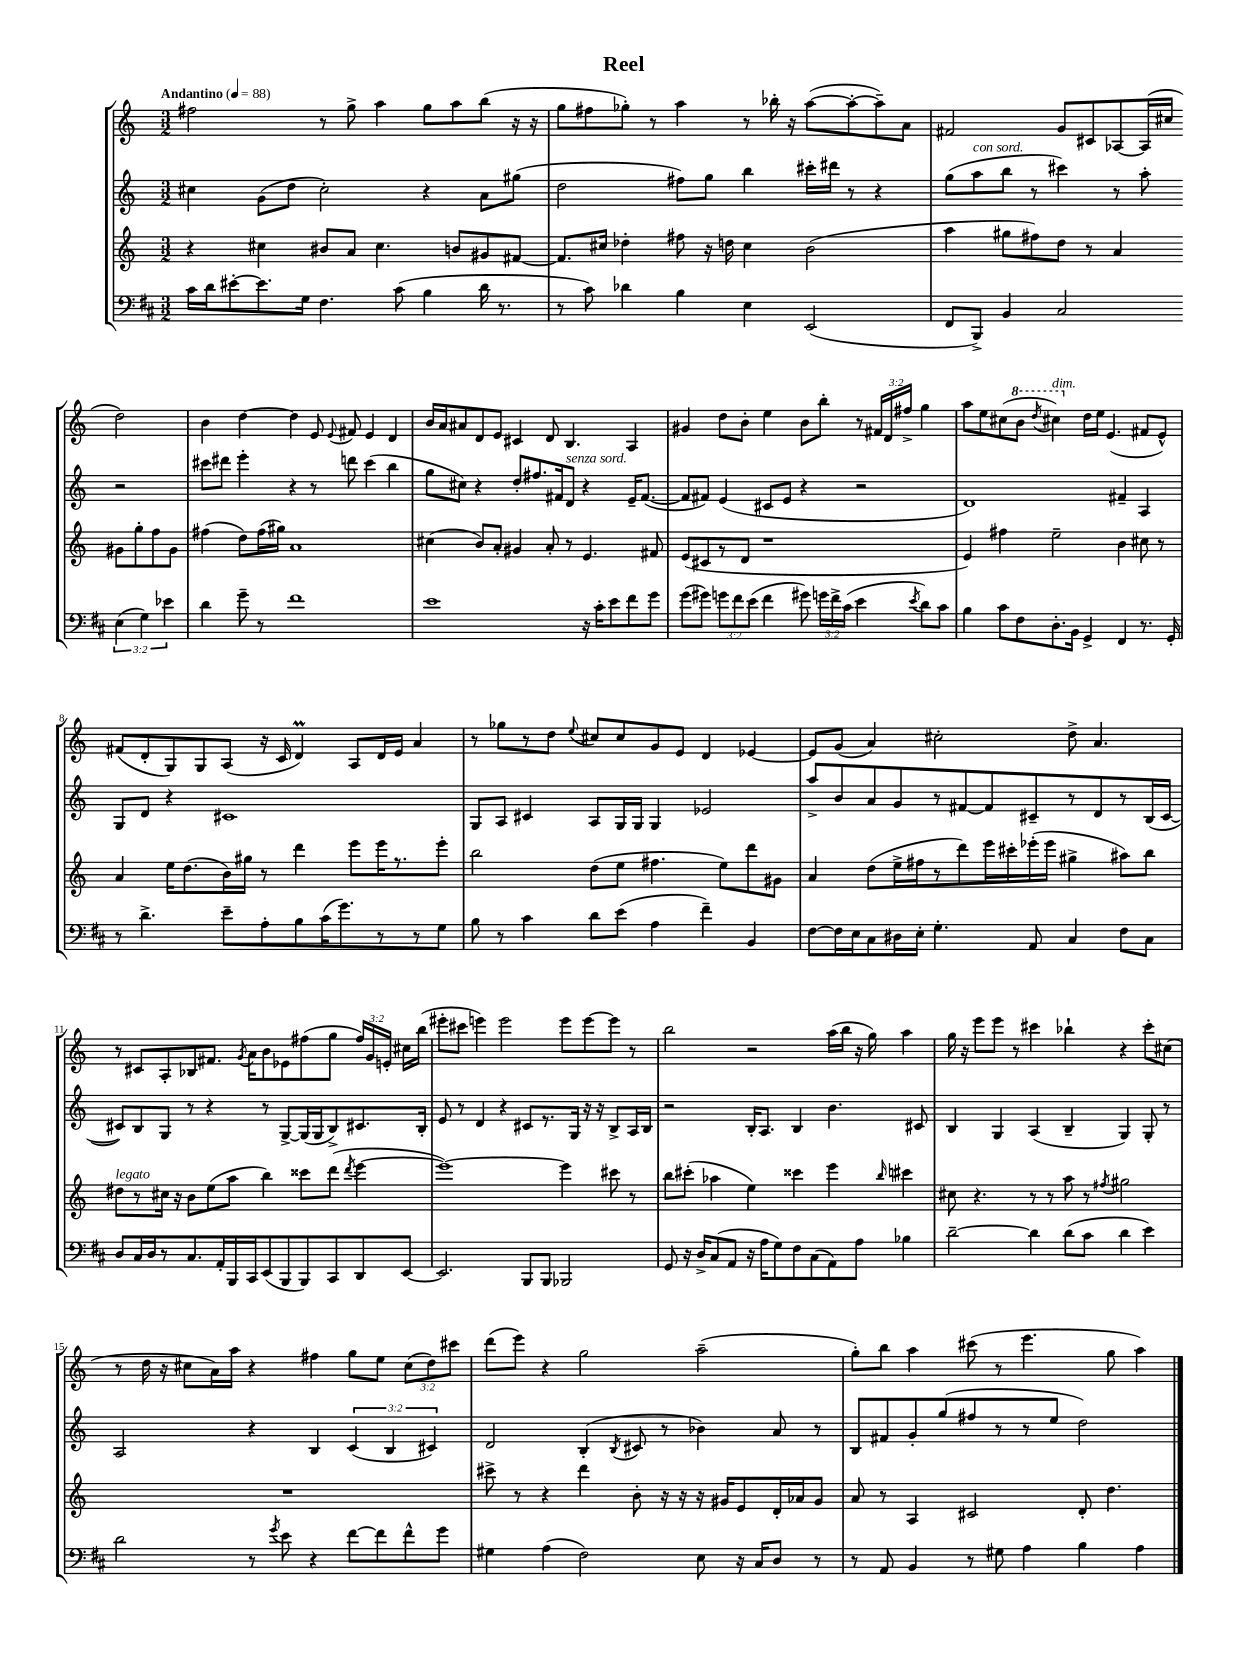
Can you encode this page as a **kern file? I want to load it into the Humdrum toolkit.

**kern	**kern	**kern	**kern
*staff4	*staff3	*staff2	*staff1
*clefF4	*clefG2	*clefG2	*clefG2
*k[f#c#]	*k[]	*k[]	*k[]
*M3/2	*M3/2	*M3/2	*M3/2
*MM88	*MM88	*MM88	*MM88
16c#\LL	4r	4cc#\	2ff#\
16d\J	.	.	.
[8e#'\	.	.	.
8.e#\]	4cc#\	(8g\L	.
.	.	8dd\J	.
16G\Jk	.	.	.
4.F#\	8b#/L	2cc#'\)	8r
.	8a/J	.	8gg^\
.	4.cc#\	.	4aa\
(8c#\	.	.	.
4B\	.	4r	8gg\L
.	8b/L	.	8aa\
16d\	8g#/	8a\L	(8bb\J
8.r	.	.	.
.	[8f#/J	(8gg#\J	16r
.	.	.	16r
=	=	=	=
8r	8.f#/]L	2dd\	8gg\L
8c#\)	.	.	8ff#\
.	16cc#/Jk	.	.
4d-\	4dd-'\	.	8gg-'\J)
.	.	.	8r
4B\	8ff#\	8ff#\L)	4aa\
.	16r	8gg\J	.
.	16dd\	.	.
4E\	4cc#\	4bb\	8r
.	.	.	16bb-'\
.	.	.	16r
(2EE/	(2b\	16ccc#'\LL	([8aa\L
.	.	16ddd#\JJ	.
.	.	8r	8aa'\_
.	.	4r	8aa~\])
.	.	.	8a\J
=	=	=	=
8FF#/L	4aa\	(8gg\L	2f#/
8BBB^/J)	.	8aa\	.
4BB/	8gg#\L	8bb\J	.
.	8ff#\)	8r	.
2C#/	8dd\J	4ccc#\)	8g/L
.	8r	.	8c#/
.	4a/	8r	[8A-/
.	.	8aa'\	(16A-/]L
.	.	.	16cc#/JJ
(6E\	8g#\L	2r	2dd\)
.	8gg#'\	.	.
6G\)	.	.	.
.	8ff#\	.	.
6e-\	.	.	.
.	8g#\J	.	.
=	=	=	=
4d\	(4ff#\	8ccc#\L	4b\
.	.	8ddd#\J	.
8g~\	8dd\L)	4eee'\	[4dd\
8r	(16ff#\L	.	.
.	16gg#\JJ)	.	.
1f#	1a	4r	4dd\]
.	.	8r	8e/
.	.	.	8qqe/
.	.	8ddd\	8f#/
.	.	(4ccc#\	4e/
.	.	4bb\	4d/
=	=	=	=
1e	(4cc#\	8gg\L	16b/LL
.	.	.	16a/J
.	.	8cc#\J)	8a#/
.	8b/L)	4r	8d/
.	8a'/J	.	8e/J
.	4g#/	8dd'/L	4c#/
.	.	8.ff#/	.
.	8a'/	.	8d/
.	.	16f#/k	.
.	8r	8d/J	4.B/
16r	4.e/	4r	.
16c#'\LK	.	.	.
8e\	.	.	.
8f#\	.	16e~/LK	4A/
.	.	([8.f#/J	.
8g\J	8f#/	.	.
=	=	=	=
(8g\L	(8e/L	8f#/]L	4g#/
8g#\J)	8c#/	8f#/J)	.
12g\L	8r	(4e/	8dd\L
12f#\	.	.	.
.	8d/J	.	8b'\J
(12e\J	.	.	.
4f#\	1r	8c#/L	4ee\
.	.	8e/J	.
8g#\)	.	4r	8b\L
24g\LL	.	.	8bb'\J
24f#^\	.	.	.
(24c#\JJ	.	.	.
4e\	.	2r	8r
.	.	.	24f#/LL
.	.	.	24d/
.	.	.	24ff#^/JJ
8qe/	.	.	.
8d\L)	.	.	4gg\
8c#\J	.	.	.
=	=	=	=
4B\	4e/)	1d)	8aa\L
.	.	.	8ee\
8c#\L	4ff#\	.	(8cc#\
8F#\	.	.	8bb\J
.	.	.	8qddd/
8.D'\	2ee~\	.	4ccc#\)
16BB\Jk	.	.	.
4GG^/	.	.	16dd\LL
.	.	.	16ee\JJ
.	.	.	(4.e/
4FF#/	4b\	4f#~/	.
8.r	8cc#\	4A/	8f#/L
.	8r	.	8e^^/J)
16GG'/	.	.	.
=	=	=	=
8r	4a/	8G/L	(8f#/L
4.d^\	.	8d/J	8d'/
.	16ee\LK	4r	8G/)
.	(8.dd\	.	.
.	.	.	8G/
8e~\L	16b\L)	1c#	(8A/J
.	16gg#\JJ	.	.
8A'\	8r	.	16r
.	.	.	16c/
8B\	4ddd\	.	4d/)
(16c#\K	.	.	.
8.g\)	.	.	.
.	8eee\L	.	8A/L
8r	16eee\K	.	16d/L
.	8.r	.	16e/JJ
8r	.	.	4a/
8G\J	8eee'\J	.	.
=	=	=	=
8B\	2bb\	8G/L	8r
8r	.	8A/J	8gg-\L
4c#\	.	4c#/	8r
.	.	.	8dd\J
.	.	.	8qqee/
8d\L	(8dd\L	8A/L	8cc#/L
(8e\J	8ee\J	16G/L	8cc#/
.	.	16G/JJ	.
4A\	4.ff#\	4G/	8g/
.	.	.	8e/J
4f#~\)	.	2e-/	4d/
.	8ee\L)	.	.
4BB/	8ddd\	.	[4e-/
.	8g#\J	.	.
=	=	=	=
[8F#\L	4a/	8aa^/L	8e-/]L
16F#\]L	.	8b/	(8g/J
16E\J	.	.	.
8C#\	(8dd\L	8a/	4a/)
16D#\L	16ee^\L	8g/	.
16E'\JJ	16ff#\J	.	.
4.G'\	8r	8r	2cc#'\
.	8ddd\)	[8f#/	.
.	16eee\L	8f#/]	.
.	16ccc#'\	.	.
8AA/	(16eee-'\	8c#~/	.
.	16eee-\JJ	.	.
4C#/	4gg#^\	8r	8dd^\
.	.	8d/	4.a/
8F#\L	8aa#\L)	8r	.
8C#\J	8bb\J	(16B/L	.
.	.	[16c#/JJ	.
=	=	=	=
8D/L	8dd#\L	8c#/]L)	8r
16C#/L	8r	8B/	8c#/L
16D/J	.	.	.
8r	16cc#\Jk	8G/J	8A'/
.	16r	.	.
8.C#/	8b\L	8r	8B-/
.	(8ee\	4r	8.f#/J
16AA'/L	.	.	.
16BBB/	8aa\J	.	.
.	.	.	8qg/
16CC#/J	.	.	16a\LK
(8EE/	4bb\)	8r	8b\
8BBB/	.	[8G^/L	8e-\
8BBB/)	8ccc##\L	(16G/]L	(8ff#\
.	.	16G/J	.
8CC#/	(8ddd\J	8B^/)	8gg\J
.	8qddd/	.	.
8DD/	[4eee\	8.c#/	24ff#/LL)
.	.	.	24g/
.	.	.	24e'/JJ
[8EE/J	.	.	16cc#\LL
.	.	16B'/Jk	(16bb\JJ
=	=	=	=
2.EE/]	1eee_)	8e/	8eee#'\L
.	.	8r	8ccc#\J
.	.	4d/	4eee\)
.	.	4r	2eee\
8BBB/L	.	8c#/L	.
8BBB/J	.	8.r	.
2BBB-/	4eee\]	.	8eee\L
.	.	16G/Jk	.
.	.	16r	[8eee\
.	.	16r	.
.	8ccc#\	8B^/L	8eee\]J
.	8r	16A/L	8r
.	.	16B/JJ	.
=	=	=	=
8GG/	8bb\L	2r	2bb\
16r	(8ccc#'\J	.	.
16D^/LK	.	.	.
(8C#/	4aa-\	.	.
8AA/J	.	.	.
16r	4ee\)	16B'/LK	2r
16A\LK	.	8.A/J	.
8G\)	.	.	.
8F#\	4ccc##\	4B/	.
(8C#\	.	.	.
8AA\)	4eee\	4.b\	(16aa\LL
.	.	.	16bb\JJ
8A\J	.	.	16r
.	.	.	16gg\)
.	16qqbb/	.	.
4B-\	4ccc#\	.	4aa\
.	.	8c#/	.
=	=	=	=
[2d~\	8cc#\	4B/	16gg\
.	.	.	16r
.	4.r	.	8eee\L
.	.	4G/	8eee\J
.	.	.	8r
4d\]	8r	(4A/	4ccc#\
.	8r	.	.
(8d\L	8aa\	4B~/	4bb-`\
8c#\J	8r	.	.
.	8qff#/	.	.
4d\	2gg#\	4G/)	4r
4e\)	.	8G'/	8ccc#'\L
.	.	8r	(8cc#\J
=	=	=	=
2d\	1.r	2A/	8r
.	.	.	16dd\
.	.	.	16r
.	.	.	8cc#\L
.	.	.	16a\L)
.	.	.	16aa\JJ
8r	.	4r	4r
8qg/	.	.	.
8e\	.	.	.
4r	.	4B/	4ff#\
[8f#\L	.	(6c/	8gg\L
8f#\]	.	.	8ee\J
.	.	6B/	.
8f#^^\	.	.	(12cc#\L
.	.	6c#/)	12dd\)
8g\J	.	.	.
.	.	.	12ccc#\J
=	=	=	=
4G#\	8ccc#^\	2d/	(8ddd\L
.	8r	.	8eee\J)
(4A\	4r	.	4r
2F#\)	4ddd\	(4B'/	2gg\
.	.	8qB/	.
.	8b'\	8c#/	.
.	16r	8r	.
.	16r	.	.
8E\	16r	4b-\)	(2aa~\
.	16g#/LK	.	.
16r	8e/	.	.
16C#/LK	.	.	.
8D/J	16d'/L	8a/	.
.	16a-/J	.	.
8r	8g#/J	8r	.
=	=	=	=
8r	8a/	8B/L	8gg'\L)
8AA/	8r	8f#/	8bb\J
4BB/	4A/	8g'/	4aa\
.	.	(8gg/	.
8r	2c#/	8ff#/	(8ccc#\
8G#\	.	8r	8r
4A\	.	8r	4.eee\
.	.	8ee/J	.
4B\	8d'/	2dd\)	.
.	4.dd\	.	8gg\
4A\	.	.	4aa\)
==	==	==	==
*-	*-	*-	*-
